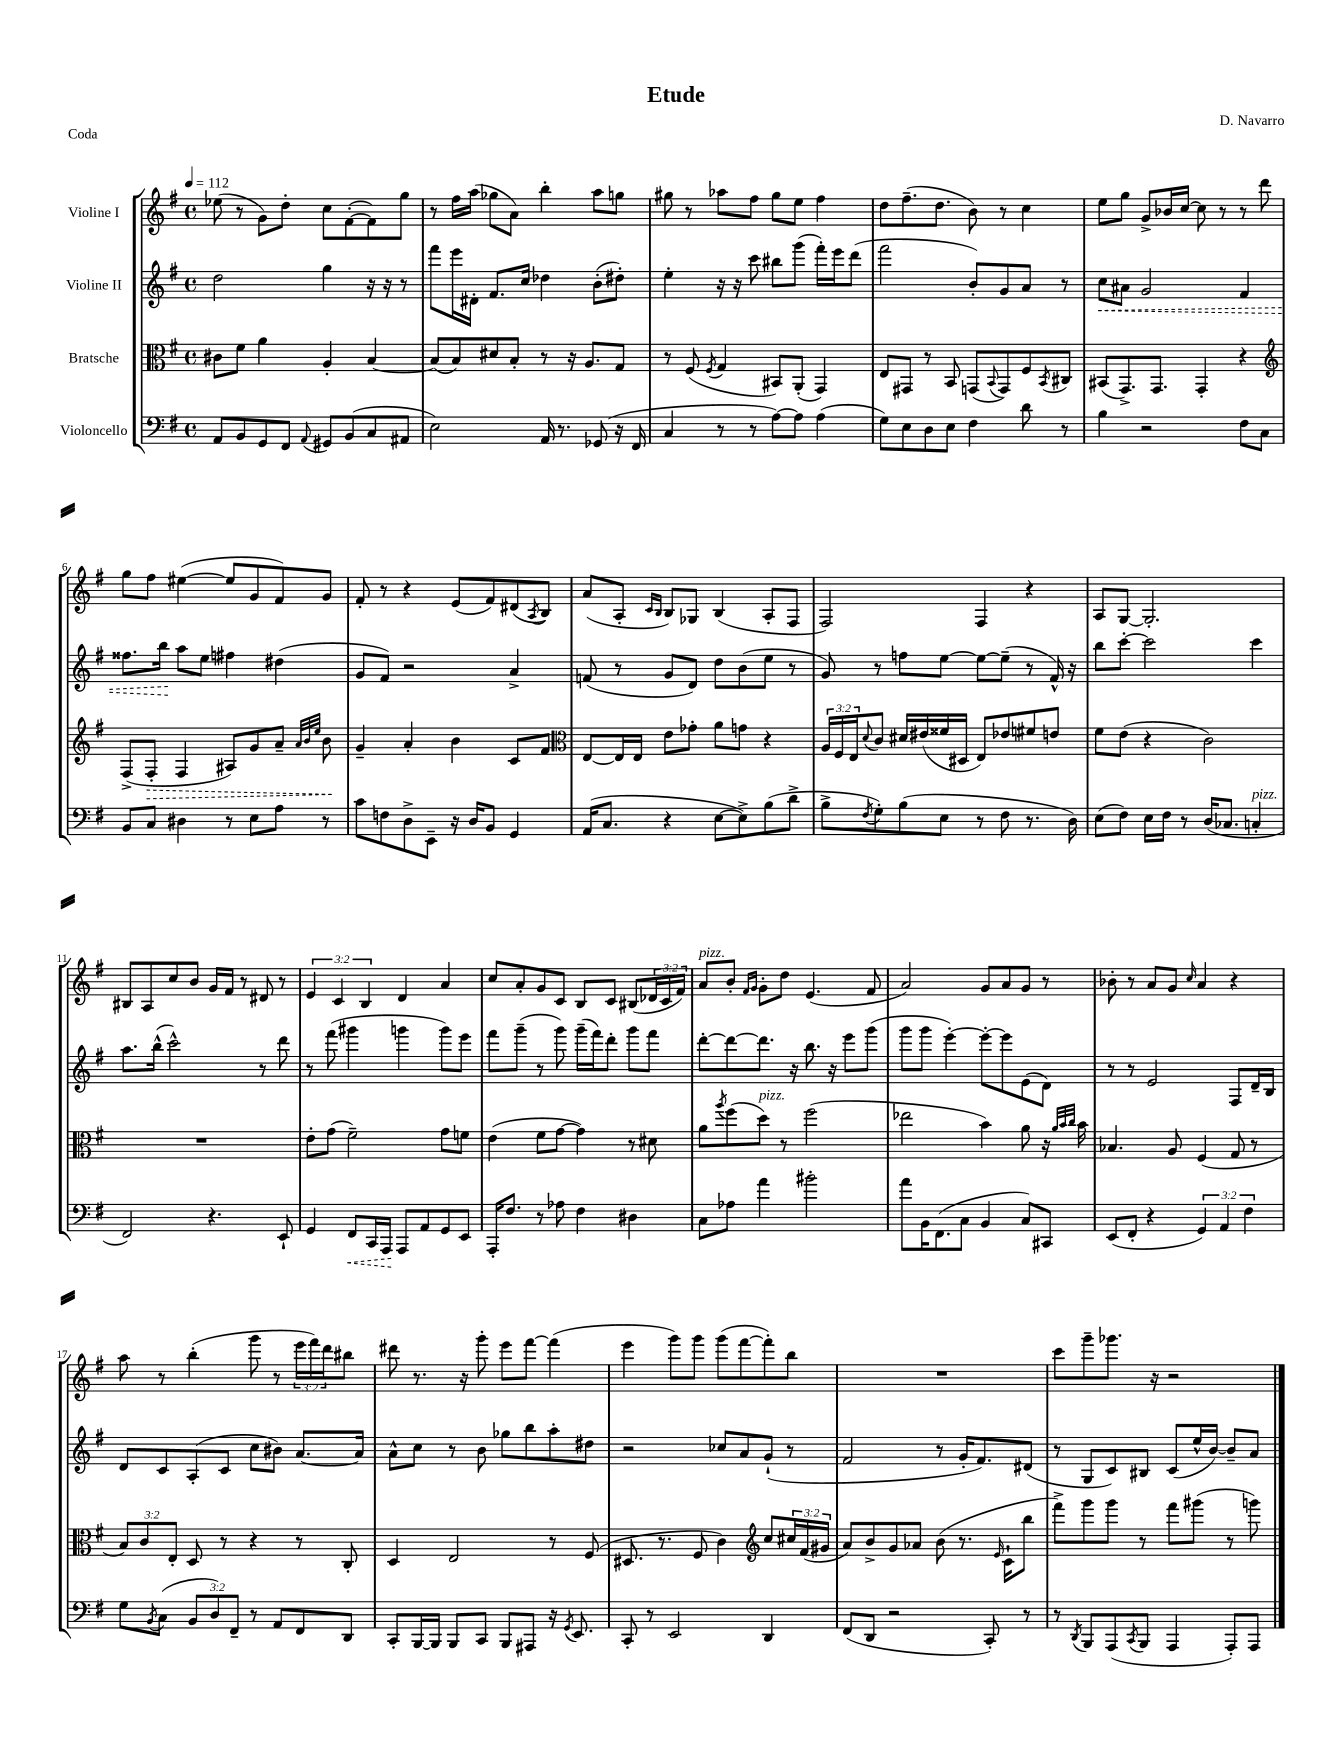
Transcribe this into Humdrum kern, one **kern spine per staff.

**kern	**dynam	**kern	**dynam	**kern	**dynam	**kern
*part4	*part4	*part3	*part3	*part2	*part2	*part1
*staff4	*staff4	*staff3	*staff3	*staff2	*staff2	*staff1
*I"Violoncello	*	*I"Bratsche	*	*I"Violine II	*	*I"Violine I
*clefF4	*	*clefC3	*	*clefG2	*	*clefG2
*k[f#]	*	*k[f#]	*	*k[f#]	*	*k[f#]
*M4/4	*	*M4/4	*	*M4/4	*	*M4/4
*met(c)	*	*met(c)	*	*met(c)	*	*met(c)
*MM112	*	*MM112	*	*MM112	*	*MM112
=1	=1	=1	=1	=1	=1	=1
8AA/L	.	8c#X\L	.	2dd\	.	(8ee-X\
8BB/	.	8f#\J	.	.	.	8r
8GG/	.	4a\	.	.	.	8g\L)
8FF#/J	.	.	.	.	.	8dd'\J
8qqAA/	.	.	.	.	.	.
8GG#X/L	.	4A'/	.	4gg\	.	8cc\L
(8BB/	.	.	.	.	.	([8f#'\
8C/	.	[4B/	.	16r	.	8f#\])
.	.	.	.	16r	.	.
8AA#X/J	.	.	.	8r	.	8gg\J
=2	=2	=2	=2	=2	=2	=2
2E\)	.	(8B/L]	.	8fff#\L	.	8r
.	.	8B/)	.	16eee\L	.	16ff#\LL
.	.	.	.	16d#X'\JJ	.	(16aa\JJ
.	.	8d#X/	.	8.f#/L	.	8gg-X\L
.	.	8B'/J	.	.	.	8a\J)
.	.	.	.	16cc/Jk	.	.
16AA/	.	8r	.	4dd-X\	.	4bb'\
8.r	.	.	.	.	.	.
.	.	16r	.	.	.	.
.	.	8.A/L	.	.	.	.
(8GG-X/	.	.	.	(8b'\L	.	8aa\L
16r	.	8G/J	.	8dd#X'\J)	.	8ggn\J
16FF#/	.	.	.	.	.	.
=3	=3	=3	=3	=3	=3	=3
4C/	.	8r	.	4ee'\	.	8gg#X\
.	.	(8F#/	.	.	.	8r
.	.	8qF#/	.	.	.	.
8r	.	4G/	.	16r	.	8aa-X\L
.	.	.	.	16r	.	.
8r	.	.	.	8ccc\	.	8ff#\J
[8A\L)	.	8BB#X/L)	.	8bb#X\L	.	8gg#\L
8A\J]	.	(8AA'/J	.	(8ggg\J	.	8ee\J
(4A\	.	4GG/)	.	16fff#'\LL)	.	4ff#\
.	.	.	.	16eee\J	.	.
.	.	.	.	(8ddd\J	.	.
=4	=4	=4	=4	=4	=4	=4
8G\L)	.	8E/L	.	2fff#\	.	8dd\L
8E\	.	8GG#X/J	.	.	.	(8.ff#~\
8D\	.	8r	.	.	.	.
.	.	.	.	.	.	8.dd\J
8E\J	.	8BB/	.	.	.	.
4F#\	.	(8GGn/L	.	8b'/L)	.	8b\)
.	.	8qqBB/	.	.	.	.
.	.	8GG/)	.	8g/	.	8r
8d\	.	8F#/	.	8a/J	.	4cc\
.	.	8qBB/	.	.	.	.
8r	.	8C#X/J	.	8r	.	.
=5	=5	=5	=5	=5	=5	=5
!	!	!	!	!	!LO:HP:b	!
4B\	.	(8BB#X/L	.	8cc\L	<	8ee\L
.	.	8.GG^/)	.	8a#X\J	.	8gg\J
2r	.	.	.	2g/	.	8g^/L
.	.	8.GG/J	.	.	.	.
.	.	.	.	.	.	16b-X/L
.	.	.	.	.	.	[16cc/JJ
.	.	4GG'/	.	.	.	8cc\]
.	.	.	.	.	.	8r
8F#\L	.	4r	.	4f#/	.	8r
8C\J	.	.	.	.	.	8ddd\
!!LO:LB:g=z
=6	=6	=6	=6	=6	=6	=6
*	*	*clefG2	*	*	*	*
8BB/L	.	(8F#^/L	.	8.ff##X\L	.	8gg\L
!	!	!	!LO:HP:b	!	!	!
8C/J	.	8F#'/J	>	.	.	8ff#\J
.	.	.	.	16bb\Jk	.	.
4D#X\	.	4F#/	.	8aa\L	[	([4ee#X\
.	.	.	.	8ee\J	.	.
8r	.	8A#X/L)	.	4ff#X\	.	8ee#/L]
8E\L	.	8g/	.	.	.	8g/
8A\J	.	8a~/J	.	(4dd#X\	.	8f#/)
.	.	32qqa/LLL	.	.	.	.
.	.	32qqb/	.	.	.	.
.	.	32qqee/JJJ	.	.	.	.
8r	.	8b\	.	.	.	8g/J
.	.	.	]	.	.	.
=7	=7	=7	=7	=7	=7	=7
8c\L	.	4g~/	.	8g/L	.	8f#'/
8Fn\	.	.	.	8f#/J)	.	8r
8D^\	.	4a'/	.	2r	.	4r
8EE~\J	.	.	.	.	.	.
16r	.	4b\	.	.	.	(8e/L
16D/KL	.	.	.	.	.	.
8BB/J	.	.	.	.	.	8f#/)
4GG/	.	8c/L	.	4a^/	.	(8d#X/
.	.	.	.	.	.	8qA/
.	.	8f#/J	.	.	.	8B/J)
=8	=8	=8	=8	=8	=8	=8
*	*	*clefC3	*	*	*	*
(16AA/KL	.	[8E/L	.	(8fn/	.	(8a/L
8.C/J	.	.	.	.	.	.
.	.	16E/L]	.	8r	.	8A'/J
.	.	16E/JJ	.	.	.	.
.	.	.	.	.	.	16qqc/LL
.	.	.	.	.	.	16qqB/JJ
4r	.	8e\L	.	8g/L	.	8B/L)
.	.	8g-X'\J	.	8d/J)	.	8G-X/J
[8E\L	.	8a\L	.	8dd\L	.	(4B/
8E^\])	.	8gn\J	.	(8b\	.	.
(8B\	.	4r	.	8ee\J	.	8A'/L
8d^\J	.	.	.	8r	.	8F#/J
=9	=9	=9	=9	=9	=9	=9
8B^\L	.	24A/LL	.	8g/)	.	2F#/)
.	.	24F#/	.	.	.	.
.	.	24E/J	.	.	.	.
8qF#/	.	8qqd/	.	.	.	.
8G'\)	.	8c/J	.	8r	.	.
(8B\	.	16d#X/LL	.	8ffn\L	.	.
.	.	(16e#X/	.	.	.	.
8E\J	.	16f##X/	.	[8ee\J	.	.
.	.	16D#X/JJ	.	.	.	.
8r	.	8E/L)	.	8ee\L_	.	4F#/
8F#\	.	8e-X/	.	(8ee~\J]	.	.
8.r	.	8f#X/	.	8r	.	4r
.	.	8en/J	.	16f#^^/)	.	.
16D\)	.	.	.	16r	.	.
=10	=10	=10	=10	=10	=10	=10
(8E\L	.	8f#\L	.	8bb\L	.	8A/L
8F#\J)	.	(8e\J	.	[8ccc'\J	.	[8G/J
16E\LL	.	4r	.	2ccc\]	.	2.G'/]
16F#\JJ	.	.	.	.	.	.
8r	.	.	.	.	.	.
(16D/KL	.	2c\)	.	.	.	.
8.C-X/J	.	.	.	.	.	.
!LO:TX:a:i:t=pizz.	!	!	!	!	!	!
4Cn'/	.	.	.	4ccc\	.	.
!!LO:LB:g=z
=11	=11	=11	=11	=11	=11	=11
2FF#/)	.	1r	.	8.aa\L	.	8B#X/L
.	.	.	.	.	.	8A/
.	.	.	.	(16bb^^\Jk	.	.
.	.	.	.	2ccc^^\)	.	8cc/
.	.	.	.	.	.	8b/J
4.r	.	.	.	.	.	16g/LL
.	.	.	.	.	.	16f#/JJ
.	.	.	.	.	.	8r
.	.	.	.	8r	.	8d#X/
8EE`/	.	.	.	8ddd\	.	8r
=12	=12	=12	=12	=12	=12	=12
4GG/	.	8e'\L	.	8r	.	6e/
.	.	(8g\J	.	(8fff#\	.	.
.	.	.	.	.	.	6c/
!	!LO:HP:b	!	!	!	!	!
8FF#/L	<	2f#~\)	.	4ggg#X\	.	.
.	.	.	.	.	.	6B/
16CC/L	.	.	.	.	.	.
16AAA/JJ	.	.	.	.	.	.
8AAA/L	[	.	.	4gggn\	.	4d/
8AA/	.	.	.	.	.	.
8GG/	.	8g\L	.	8ggg\L)	.	4a/
8EE/J	.	8fn\J	.	8eee\J	.	.
=13	=13	=13	=13	=13	=13	=13
16AAA'/KL	.	(4e\	.	8fff#\L	.	8cc/L
8.F#/J	.	.	.	.	.	.
.	.	.	.	(8ggg~\J	.	8a'/
8r	.	8f#\L	.	8r	.	8g/
8A-X\	.	[8g\J	.	8ggg\)	.	8c/J
4F#\	.	4g\])	.	(16ggg~\LL	.	8B/L
.	.	.	.	16fff#\J)	.	.
.	.	.	.	8ddd'\J	.	8c/J
4D#X\	.	8r	.	8ggg\L	.	(8B#X/L
.	.	8d#X\	.	8fff#\J	.	24d-X/L
.	.	.	.	.	.	24c/
.	.	.	.	.	.	24f#/JJ)
=14	=14	=14	=14	=14	=14	=14
!	!	!	!	!	!	!LO:TX:a:i:t=pizz.
8C\L	.	8a\L	.	[8ddd'\L	.	8a/L
.	.	8qaa/	.	.	.	.
8A-X\J	.	(8ff#\	.	8ddd\_	.	8b'/J
.	.	.	.	.	.	16qqf#/LL
.	.	.	.	.	.	16qqg/JJ
!	!	!LO:TX:a:i:t=pizz.	!	!	!	!
4a\	.	8dd\J)	.	8.ddd\J]	.	8g'\L
.	.	8r	.	.	.	8dd\J
.	.	.	.	16r	.	.
2b#X'\	.	(2ff#\	.	8.bb\	.	(4.e/
.	.	.	.	16r	.	.
.	.	.	.	8eee\L	.	.
.	.	.	.	(8ggg\J	.	8f#/
=15	=15	=15	=15	=15	=15	=15
8a\L	.	2ee-X\	.	8ggg\L	.	2a/)
16BB\K	.	.	.	8ggg\J	.	.
(8.FF#\	.	.	.	.	.	.
.	.	.	.	[4eee'\)	.	.
8C\J	.	.	.	.	.	.
4BB/	.	4b\)	.	8eee'\L_	.	8g/L
.	.	.	.	8eee\]	.	8a/
8C/L)	.	8a\	.	(8e\	.	8g/J
8CC#X/J	.	16r	.	8d\J)	.	8r
.	.	32qqa/LLL	.	.	.	.
.	.	32qqb/	.	.	.	.
.	.	32qqcc/JJJ	.	.	.	.
.	.	16b\	.	.	.	.
=16	=16	=16	=16	=16	=16	=16
(8EE/L	.	4.B-X/	.	8r	.	8b-X'\
8FF#'/J	.	.	.	8r	.	8r
4r	.	.	.	2e/	.	8a/L
.	.	8A/	.	.	.	8g/J
.	.	.	.	.	.	16qqcc/
6GG/)	.	(4F#/	.	.	.	4a/
6AA/	.	.	.	.	.	.
.	.	8G/	.	8F#/L	.	4r
6F#\	.	.	.	.	.	.
.	.	8r	.	16d~/L	.	.
.	.	.	.	16B/JJ	.	.
!!LO:LB:g=z
=17	=17	=17	=17	=17	=17	=17
8G\L	.	12B/L)	.	8d/L	.	8aa\
.	.	12c/	.	.	.	.
8qBB/	.	.	.	.	.	.
(8C\J	.	.	.	8c/	.	8r
.	.	12E'/J	.	.	.	.
12BB/L	.	8D/	.	(8A'/	.	(4bb'\
12D/)	.	.	.	.	.	.
.	.	8r	.	8c/J	.	.
12FF#~/J	.	.	.	.	.	.
8r	.	4r	.	8cc\L	.	8ggg\
8AA/L	.	.	.	8b#X\J)	.	8r
8FF#/	.	8r	.	[8.a/L	.	24eee\LL
.	.	.	.	.	.	24fff#\)
.	.	.	.	.	.	24ddd\J
8DD/J	.	8C'/	.	.	.	8bb#X\J
.	.	.	.	16a/Jk]	.	.
=18	=18	=18	=18	=18	=18	=18
8CC'/L	.	4D/	.	8a^^\L	.	8ddd#X\
[16BBB/L	.	.	.	8cc\J	.	8.r
16BBB/JJ]	.	.	.	.	.	.
8BBB/L	.	2E/	.	8r	.	.
.	.	.	.	.	.	16r
8CC/J	.	.	.	8b\	.	8ggg'\
8BBB/L	.	.	.	8gg-X\L	.	8eee\L
8AAA#X/J	.	.	.	8bb\	.	[8fff#\J
16r	.	8r	.	8aa'\	.	(4fff#\]
8qGG/	.	.	.	.	.	.
8.EE/	.	.	.	.	.	.
.	.	(8F#/	.	8dd#X\J	.	.
=19	=19	=19	=19	=19	=19	=19
8CC'/	.	8.D#X/	.	2r	.	4eee\
8r	.	.	.	.	.	.
.	.	8.r	.	.	.	.
2EE/	.	.	.	.	.	8ggg\L)
.	.	8F#/	.	.	.	8ggg\J
.	.	4c\)	.	8cc-X/L	.	(8ggg\L
.	.	.	.	8a/	.	[8fff#\
*	*	*clefG2	*	*	*	*
4DD/	.	8cc/L	.	(8g`/J	.	8fff#'\])
.	.	24cc#X/L	.	8r	.	8bb\J
.	.	(24f#/	.	.	.	.
.	.	24g#X/JJ	.	.	.	.
=20	=20	=20	=20	=20	=20	=20
(8FF#/L	.	8a/L)	.	2f#/	.	1r
8DD/J	.	8b^/	.	.	.	.
2r	.	8g/	.	.	.	.
.	.	8a-X/J	.	.	.	.
.	.	(8b\	.	8r	.	.
.	.	8.r	.	16g'/KL	.	.
.	.	.	.	8.f#/)	.	.
8CC'/)	.	.	.	.	.	.
.	.	16qqe/	.	.	.	.
.	.	16c`\KL	.	.	.	.
8r	.	8bb\J	.	(8d#X/J	.	.
=21	=21	=21	=21	=21	=21	=21
8r	.	8fff#^\L)	.	8r	.	8ccc\L
8qDD/	.	.	.	.	.	.
8BBB/L	.	8ggg\	.	8G/L	.	8ggg~\
(8AAA/	.	8ggg\J	.	8c/)	.	8.ggg-X\J
8qCC/	.	.	.	.	.	.
8BBB/J	.	8r	.	8B#X/J	.	.
.	.	.	.	.	.	16r
4AAA/	.	8fff#\L	.	(8c/L	.	2r
.	.	(8ggg#X\J	.	16ee^^/L	.	.
.	.	.	.	[16b/JJ)	.	.
8AAA'/L)	.	8r	.	8b~/L]	.	.
8AAA/J	.	8gggn\)	.	8a/J	.	.
==	==	==	==	==	==	==
*-	*-	*-	*-	*-	*-	*-
